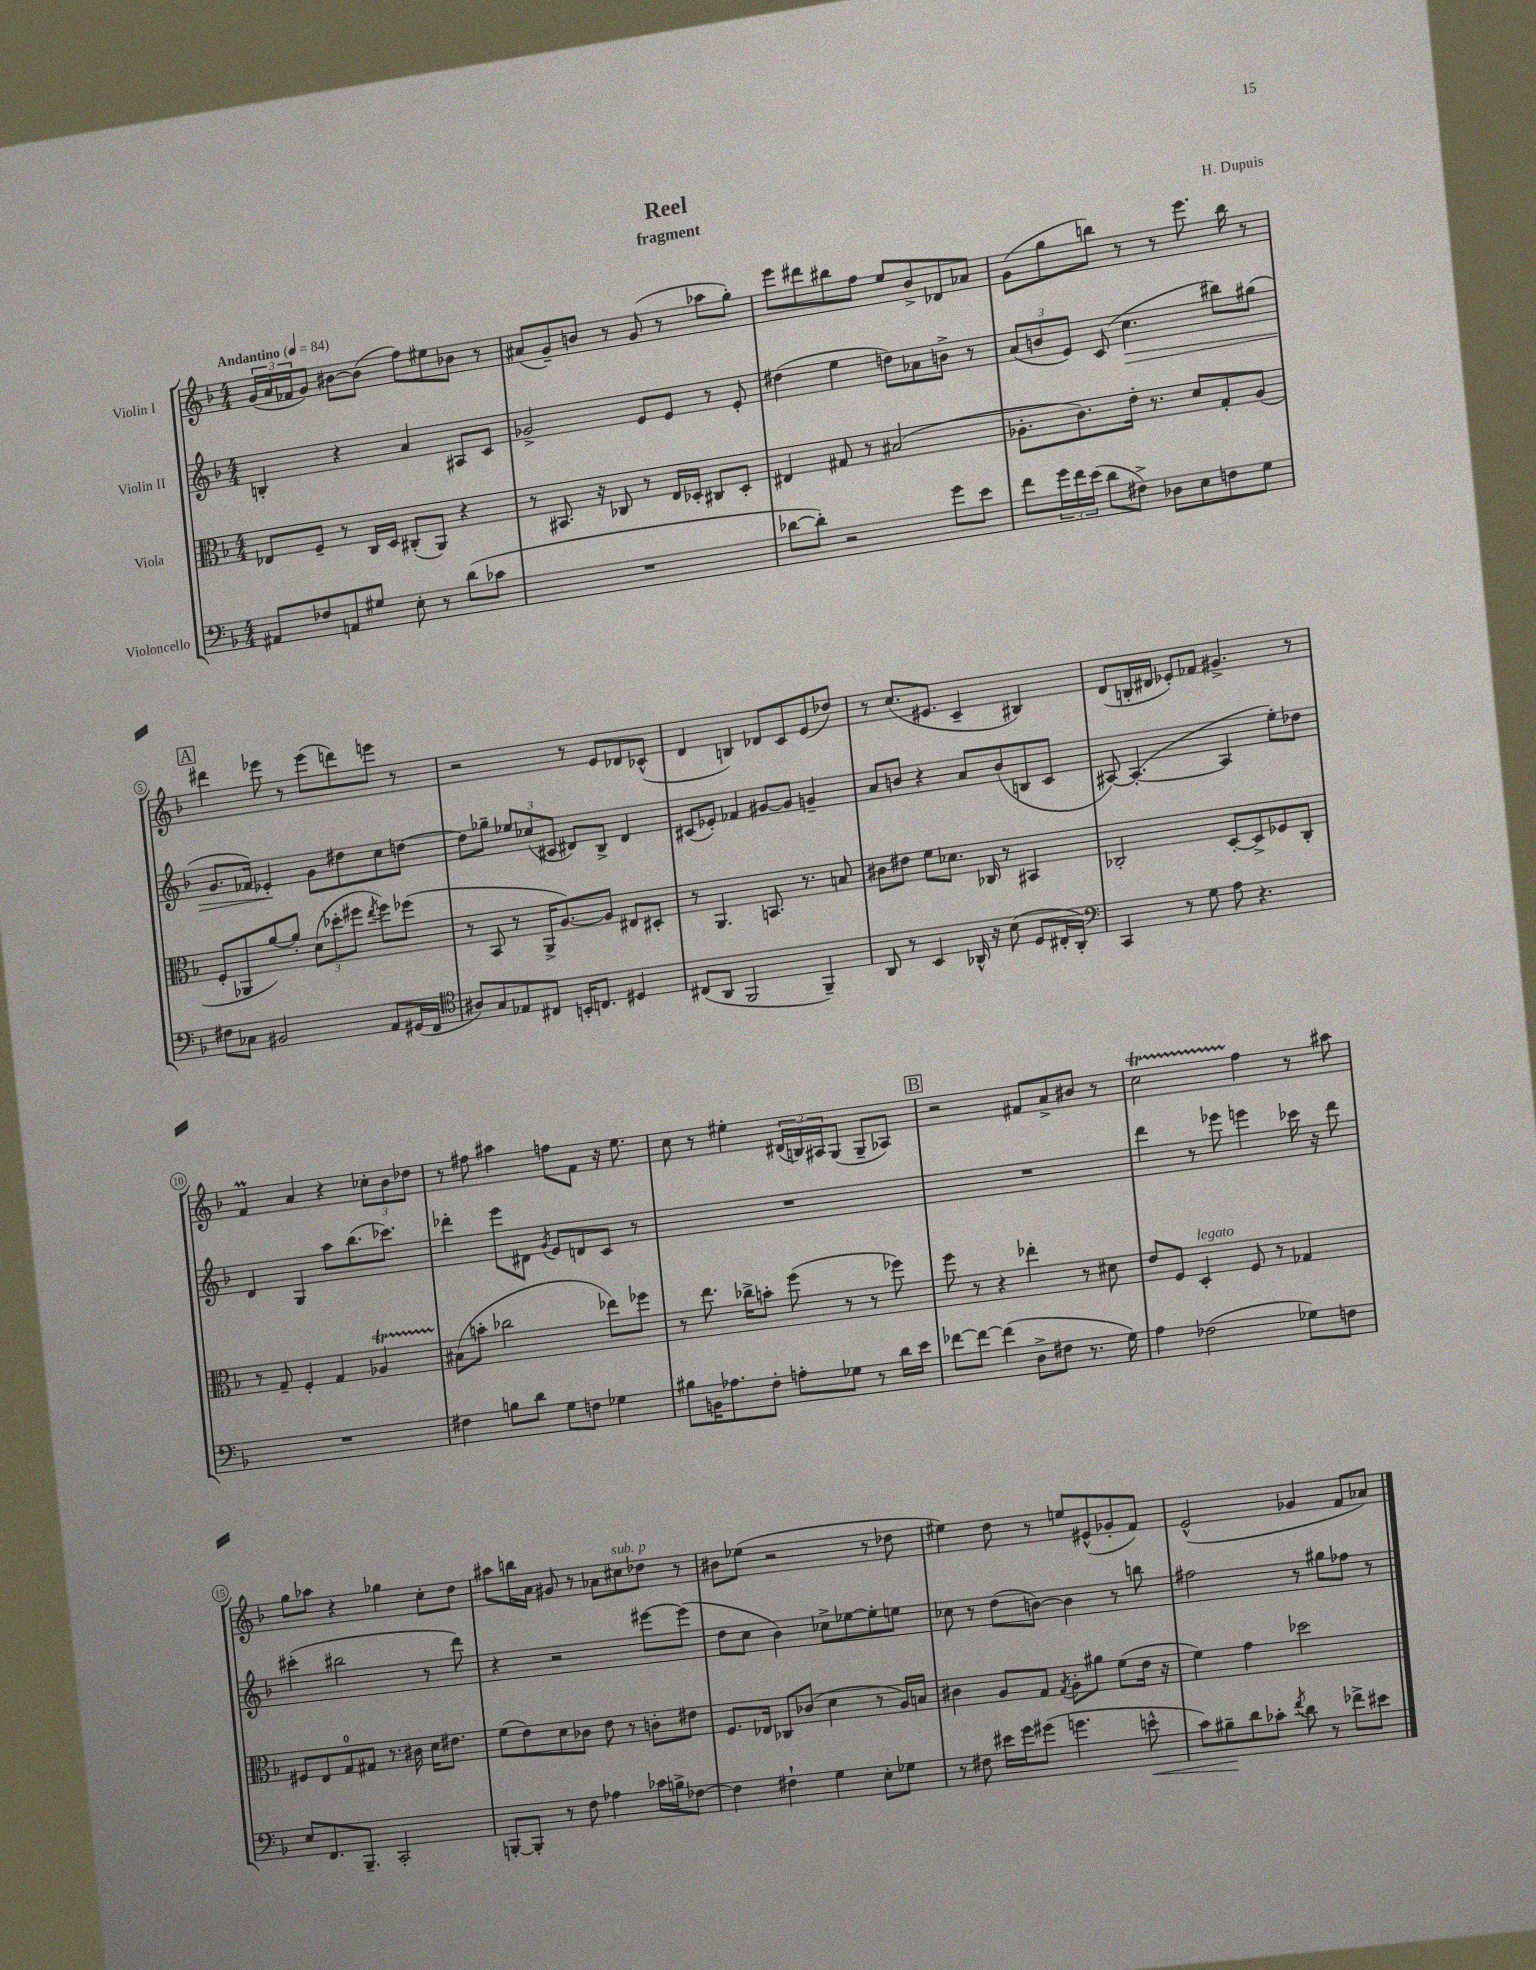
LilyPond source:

\header { title = "Reel" composer = "H. Dupuis" subtitle = "fragment" }
<<
\new StaffGroup <<
\new Staff = "s0" \with { instrumentName = "Violin I" } {
    \clef treble \key f \major \numericTimeSignature \time 4/4 \tempo "Andantino" 4 = 84
    \tuplet 3/2 { g'16( a'16 fes'16 } g'8) bis'8~ bis'8( f''8) eis''8 bes'8 r8 |
    ais'8( g'8--) b'8 r8 g'8( r8 aes''8 g''8-.) |
    e'''8 dis'''8 bis''8 f''8 e''8 bes'8-> des'8 aes'8 |
    g'8( g''8 b''8) r8 r8 e'''8. b''16 r8 |
    \mark \markup { \box "A" } dis'''4 ees'''8 r8 ees'''8( d'''8) e'''8 r8 |
    r2 r8 e'8 des'8 ces'8-^( |
    d'4 b4) des'8 c'8 e'8( des''8) |
    r8 c''8.( eis'8. c'4-- bis4) |
    d'8( b16-. dis'16 ees'8-.) fes'8 gis'4.-> r8 |
    f'4\prall a'4 r4 \tuplet 3/2 { ces''8-. bes'8 des''8 } |
    r8 fis''8 ais''4 f''8 f'8 r16 e''8. |
    c''8 r8 eis''4-. \tuplet 3/2 { dis'16( b16) ais16 } g8( g8-- aes8) |
    \mark \markup { \box "B" } r2 fis'8 a'8-> bis'8 r8 |
    c''2\startTrillSpan f''4\stopTrillSpan r8 ais''8 |
    g''8 aes''8 r4 ges''4 c''8-. d''8 |
    ais''8 b''16 a'16 gis'8 r8 aes'8 cis''8^\markup { \italic "sub. p" } des''8 r8 |
    bis'8 ees''8( r2 r8 des''8 |
    eis''4) d''8 r8 e''8 eis'8-^( ges'8-. f'8) |
    e'2-^( ges'4 f'8 aes'8) \bar "|." |
}
\new Staff = "s1" \with { instrumentName = "Violin II" } {
    \clef treble \key f \major \numericTimeSignature \time 4/4
    b4-. r4 a'4 ais8 c'8 |
    ges'2-> e'8 e'8 r8 e'8-. |
    dis''4( e''4 d''8) aes'8 b'8-> r8 |
    \tuplet 3/2 { a'8( b'8 e'8) } c'8( c''4.\> bis''8) gis''8( |
    \mark \markup { \box "A" } g'8. fes'16) ees'4-.\! g'8 dis''8 c''8 d''8~ |
    d''8 ges''8-- \tuplet 3/2 { ees''8 ces''8( cis'8 } dis'8) bes8-> dis'4 |
    cis'8( ees'8-.) fes'4 gis'8~ gis'8 g'4-- |
    a'8 b'8 r4 a'8 b'8( b8 c'8 |
    ais8~) ais4.~-.( ais4 e''8-.) des''8 |
    d'4 g4 a''8 bes''8.( ces'''8.) |
    des'''4-. e'''8 dis'8 \acciaccatura { g'8 } e'8 d'8 c'8 r8 |
    R1 |
    \mark \markup { \box "B" } R1 |
    d'''4 r8 ees'''8 e'''4 ces'''16 r16 d'''8 |
    cis'''4-.( bis''2 r8 d'''8) |
    r4 r2 eis'''8~ eis'''8( |
    d''8 c''8 bes'4) ces''8-> ees''8~ ees''8-. e''8 |
    ces''8 r8 d''8( b'8~) b'4 r8 b''8 |
    fis''2 r8 gis''8 fes''8 r8 \bar "|." |
}
\new Staff = "s2" \with { instrumentName = "Viola" } {
    \clef alto \key f \major \numericTimeSignature \time 4/4
    ees8 f8-- r8 c16 d16 cis8-.( a,8) r4 |
    r8 bis,8. r16 ces8 r8 e16 des16-. cis8 des8-. |
    eis4 gis8 r8 bis2( |
    aes8.-. c'8.) e'16-. r8. d'8 g8-. aes8( |
    \mark \markup { \box "A" } f8-. aes,8 a'8~) a'8-. \tuplet 3/2 { d'8( des''8-. fis''8 } \acciaccatura { e''8 } fis''8) fes''8( |
    r8 bes,8 r8 a,16-> a8.~) a8 eis8 dis8-. |
    r8 a,4. b,8. r8. b8 |
    cis'8 eis'8 f'8 des'8. ces16 r8 bis,4 |
    ces2-. d8~-. d8-> fes8 ces8-. |
    r8 g8-- f4-. g4 aes4\startTrillSpan |
    bis8\stopTrillSpan( b'8-. ces''2 ees''8) fes''8 |
    r8 e''8. ces''16-> b'8-. f''8( r8 r8 fes''8) |
    \mark \markup { \box "B" } f''8 r8 r4 ees''4-. r8 dis'8 |
    e'8 f8 d4-.^\markup { \italic "legato" } f8 r8 ges4 |
    fis8 e8 g8-0 gis8 r8. cis'16 d'16 eis'8. |
    f'8( e'8) d'8 ces'8 e'8 r8 c'8-. eis'8 |
    f8. ees16 ces8 ces'8( d'4 r8 a16) b16 |
    cis'4 a8 g8 \acciaccatura { g8 } a8-. ais'8 f'8( e'16 r16 |
    f'4) g'4 des''2 \bar "|." |
}
\new Staff = "s3" \with { instrumentName = "Violoncello" } {
    \clef bass \key f \major \numericTimeSignature \time 4/4
    ais,8 fes8 a,8 gis8 e8-. r8 d'8( ces'8 |
    R1 |
    des'8~ des'8-.) r2 g'8 e'8 |
    f'8 \tuplet 3/2 { g'16 f'16 e'16( } d'8 fis8->) des8 e8 f8 g8 |
    \mark \markup { \box "A" } fis8 ces8 bis,2 a,8 gis,16( f,16 |
    \clef tenor ais8) g8 ees8 cis8 b,16-. c8. dis4 |
    cis8( a,8 f,2 f,4--) |
    a,8 r8 bes,4 aes,16-^ r16 bes8( d8 cis16-. aes,16-.) |
    \clef bass c,4 r8 g8 a8 r4. |
    R1 |
    fis4 b8 d'8 g8 f8 ges4 |
    bis8 b,16 aes8. f8-. a8-. ges8 r8 d'16 e'16 |
    \mark \markup { \box "B" } fes'8~ fes'8~ fes'4( d8-> fis8 r8. g16) |
    a4 fes2( ges8) f8 |
    e8 f,8. bes,,8.-- c,2-. |
    b,,8~-. b,,8-. r8 f8 aes4 ces'16 b16-> fes8~ |
    fes4 fis4-! g4 e8-. ges8 |
    r8 fis8 eis'16 g'16 gis'8( g'4. e'8-^\< |
    c'8) bis8--\! d'8 ces'8-. \acciaccatura { f'8 } d'8 r8 fes'8-> eis'8 \bar "|." |
}
>>
>>
\layout { \context { \Score \override BarNumber.stencil = #(make-stencil-circler 0.1 0.3 ly:text-interface::print) } }
